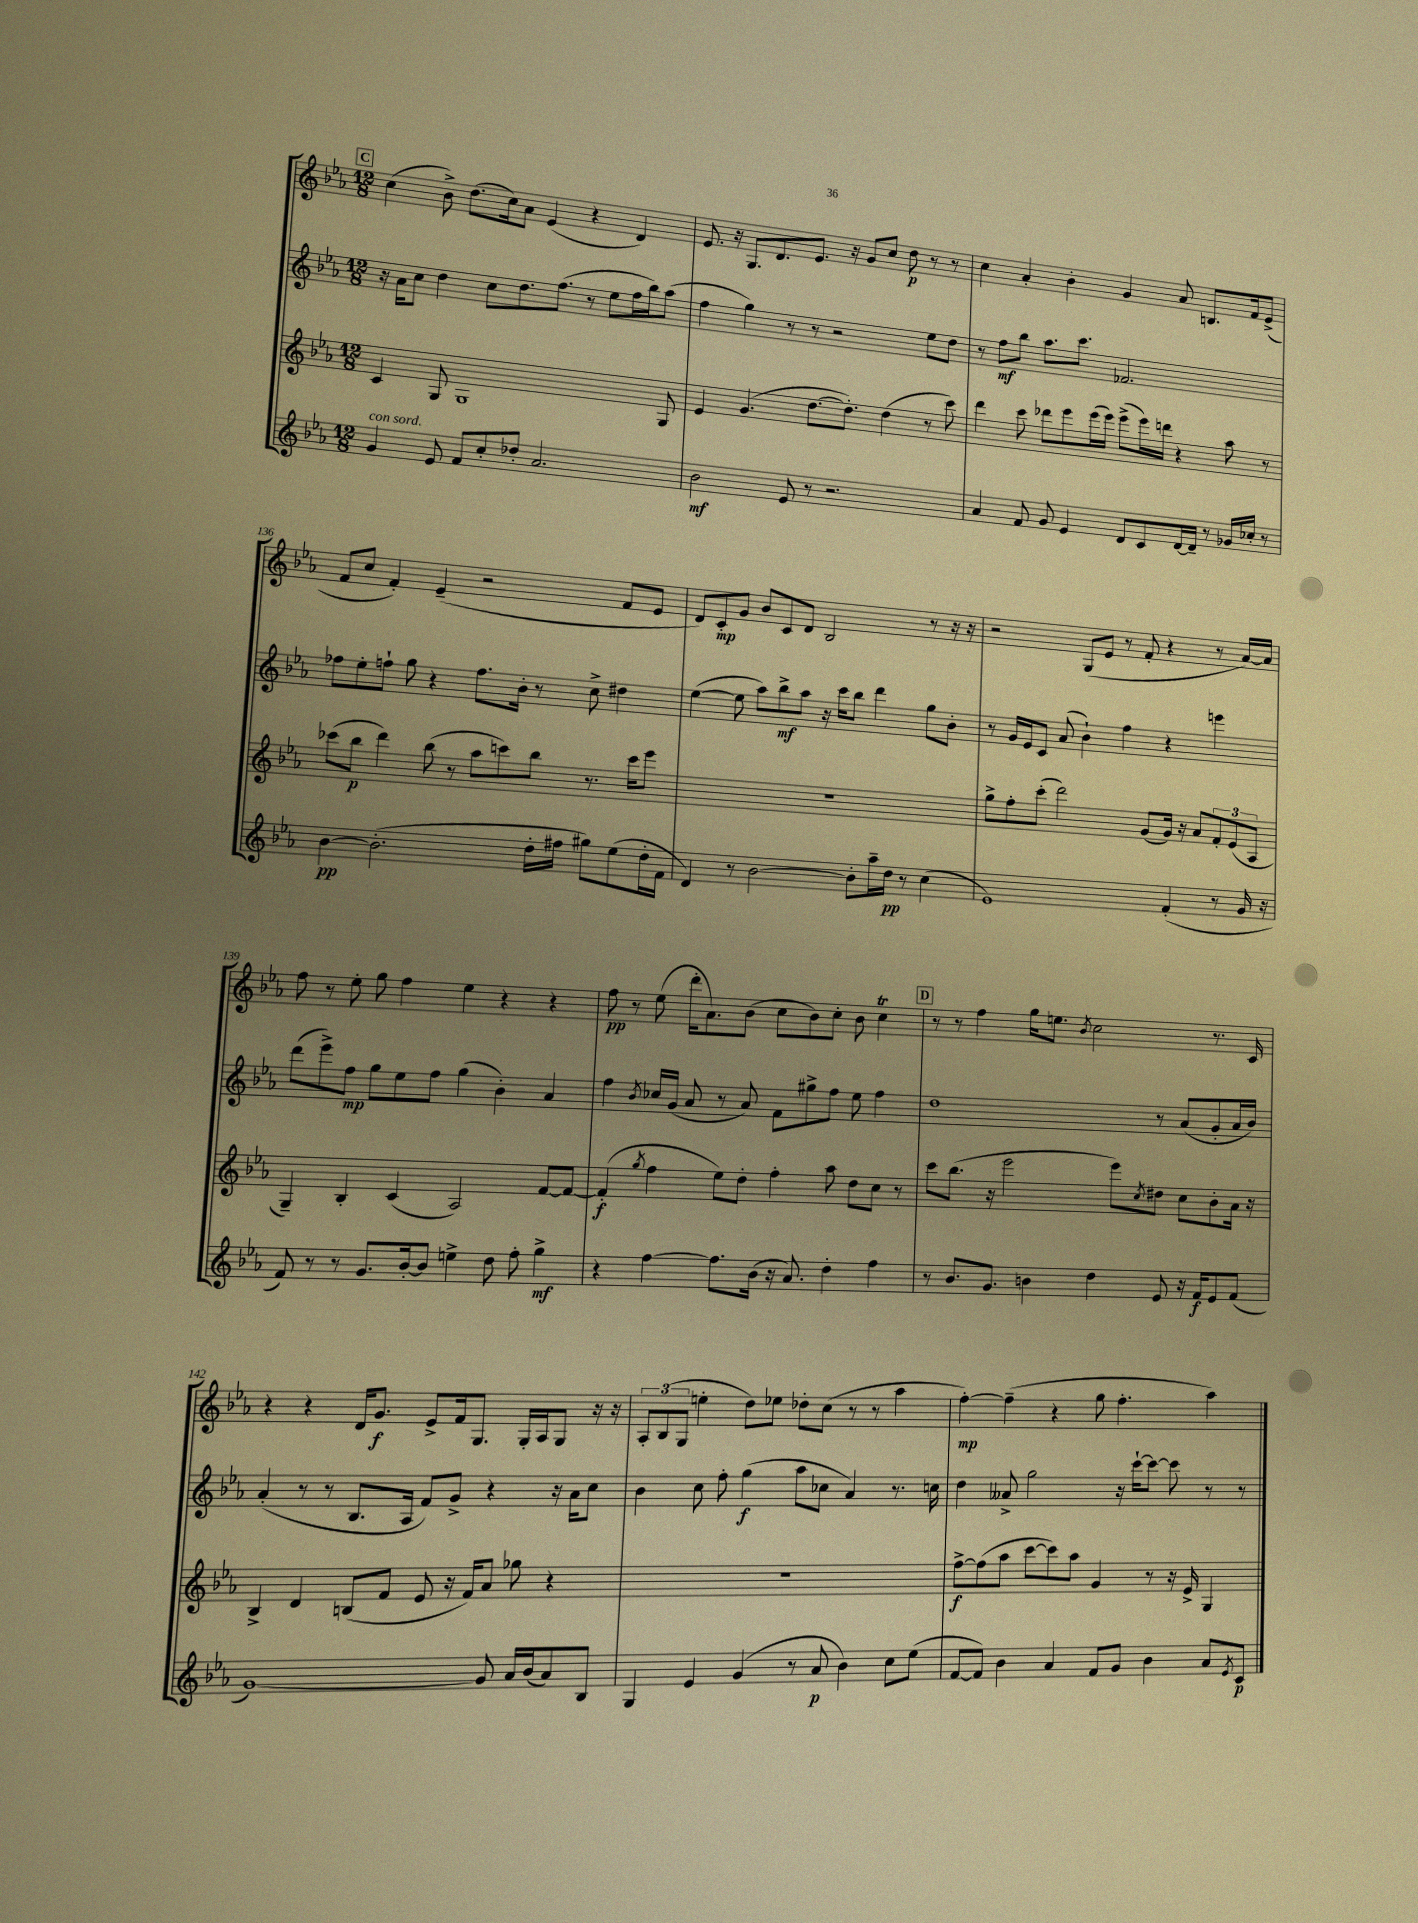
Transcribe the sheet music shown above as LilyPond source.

<<
\new StaffGroup <<
\new Staff = "s0" {
    \clef treble \key ees \major \numericTimeSignature \time 12/8
    \mark \markup { \box "C" } c''4( bes'8->) d''8.( c''16) aes'8 ees'4( r4 d'4) |
    ees'8. r16 g8. d'8. ees'8. r16 g'8 c''8 d''8\p r8 r8 |
    c''4 aes'4-. bes'4-. g'4 aes'8 b8. f'16 ees'8->( |
    f'8 c''8 f'4-.) ees'4--( r2 f'8 ees'8 |
    d'8) c'8-.\mp g'8 bes'8 c'8 d'8 bes2 r8 r16 r16 |
    r2 g8( ees'8 r8 f'8-. r4 r8 aes'16~) aes'16 |
    f''8 r8 ees''8-. g''8 f''4 ees''4 r4 r4 |
    f''8\pp r8 ees''8( d'''16-. aes'8.) bes'8( c''8 bes'8) c''8-. bes'8 c''4\trill |
    \mark \markup { \box "D" } r8 r8 f''4 g''16 e''8. \acciaccatura { bes'8 } c''2 r8. c'16 |
    r4 r4 d'16 g'8.\f ees'8-> f'16 g8. g16-. aes16 g8 r16 r16 |
    \tuplet 3/2 { aes8-. bes8( g8 } e''4-. d''8) ees''8 des''8-. c''8( r8 r8 aes''4 |
    f''4~-.\mp) f''4--( r4 g''8 f''4.-. aes''4) \bar "|." |
}
\new Staff = "s1" {
    \clef treble \key ees \major \numericTimeSignature \time 12/8
    \mark \markup { \box "C" } r16 aes'16 c''8 d''4 c''8 d''8. f''8.( r8 ees''8 f''16 bes''16) aes''8( |
    f''4 g''4) r8 r8 r2 ees''8 d''8 |
    r8 f''8\mf bes''8 aes''8. c'''8. fes'2. |
    fes''8 ees''8-. f''8-! g''8 r4 f''8. bes'16-. r8 c''8-> dis''4 |
    ees''4~( ees''8 aes''8) bes''8->\mf aes''8 r16 c'''16 bes''8 d'''4 g''8 bes'8-. |
    r8 g'16 ees'16 c'8 aes'8( bes'4-!) f''4 r4 e'''4 |
    d'''8( ees'''8->) f''8\mp g''8 ees''8 f''8 g''4( bes'4-.) aes'4 |
    f''4 \acciaccatura { bes'8 } ces''16 g'16( aes'8 r8 aes'8) f'8 gis''8-> f''8 ees''8 f''4 |
    \mark \markup { \box "D" } d''1 r8 aes'8( g'8-. aes'16 bes'16) |
    aes'4-.( r8 r8 bes8. aes16 f'8) g'8-> r4 r16 aes'16 c''8 |
    bes'4 c''8 f''8-. g''4\f( aes''8 ces''8 aes'4) r8. c''16 |
    d''4 aeses'8-> g''2 r16 c'''16~-! c'''8~ c'''8 r8 r8 \bar "|." |
}
\new Staff = "s2" {
    \clef treble \key ees \major \numericTimeSignature \time 12/8
    \mark \markup { \box "C" } c'4 g8 g1 g8 |
    ees'4 g'4.( d''8.~ d''8.-.) d''4( r8 c'''8) |
    d'''4 c'''8 des'''8 ees'''8 ees'''16( ees'''16) ees'''8->( ees'''16) d'''16 r4 aes''8 r8 |
    ces'''8( bes''8\p d'''4) bes''8( r8 aes''8 c'''8) bes''8 r8. c'''16 ees'''8 |
    R1. |
    g''8-> f''8-. c'''8-.( d'''2) g'8( g'16) r16 aes'8 \tuplet 3/2 { f'8-. ees'8( aes8 } |
    g4--) bes4-. c'4( aes2) f'8~ f'8~ |
    f'4-.\f( \acciaccatura { g''8 } f''4 ees''8) d''8-. f''4-. aes''8 d''8 c''8 r8 |
    \mark \markup { \box "D" } c'''8 bes''8.( r16 ees'''2 ees'''8) \acciaccatura { c''8 } dis''8 c''8 bes'8-. aes'16 r16 |
    bes4-> d'4 b8( f'8 ees'8 r16 f'16) aes'8 ges''8 r4 |
    R1. |
    f''8~->\f f''8( aes''8 c'''8~ c'''8) aes''8 g'4 r8 r16 ees'16-> g4 \bar "|." |
}
\new Staff = "s3" {
    \clef treble \key ees \major \numericTimeSignature \time 12/8
    \mark \markup { \box "C" } g'4^\markup { \italic "con sord." } ees'8 f'8 c''8-. des''8-. aes'2. |
    bes'2\mf ees'8 r8 r2. |
    aes'4 f'8 g'8 ees'4 d'8 c'8 d'16~ d'16-- r8 ges'16 ces''16-. r8 |
    bes'4~\pp bes'2.-.( d''16-. fis''16 gis''8) ees''8( d''16-. f'16 |
    d'4) r8 bes'2~ bes'8-. aes''16-- d''16\pp r8 c''4( |
    ees'1) f'4-.( r8 g'16 r16 |
    f'8) r8 r8 g'8. bes'16~-. bes'8 e''4-> d''8 f''8-. g''4->\mf |
    r4 f''4~ f''8. bes'16( r16 aes'8.) d''4-. f''4 |
    \mark \markup { \box "D" } r8 bes'8. g'8. b'4 d''4 ees'8 r16 f'16\f ees'8 f'8( |
    g'1~) g'8 aes'16 bes'16( aes'8) bes8 |
    g4 ees'4 g'4( r8 aes'8\p bes'4) c''8 ees''8( |
    f'8~ f'8) bes'4 aes'4 f'8 g'8 bes'4 aes'8 \acciaccatura { ees'8 } c'8\p \bar "|." |
}
>>
>>
\layout { \context { \Score currentBarNumber = #133 } }
